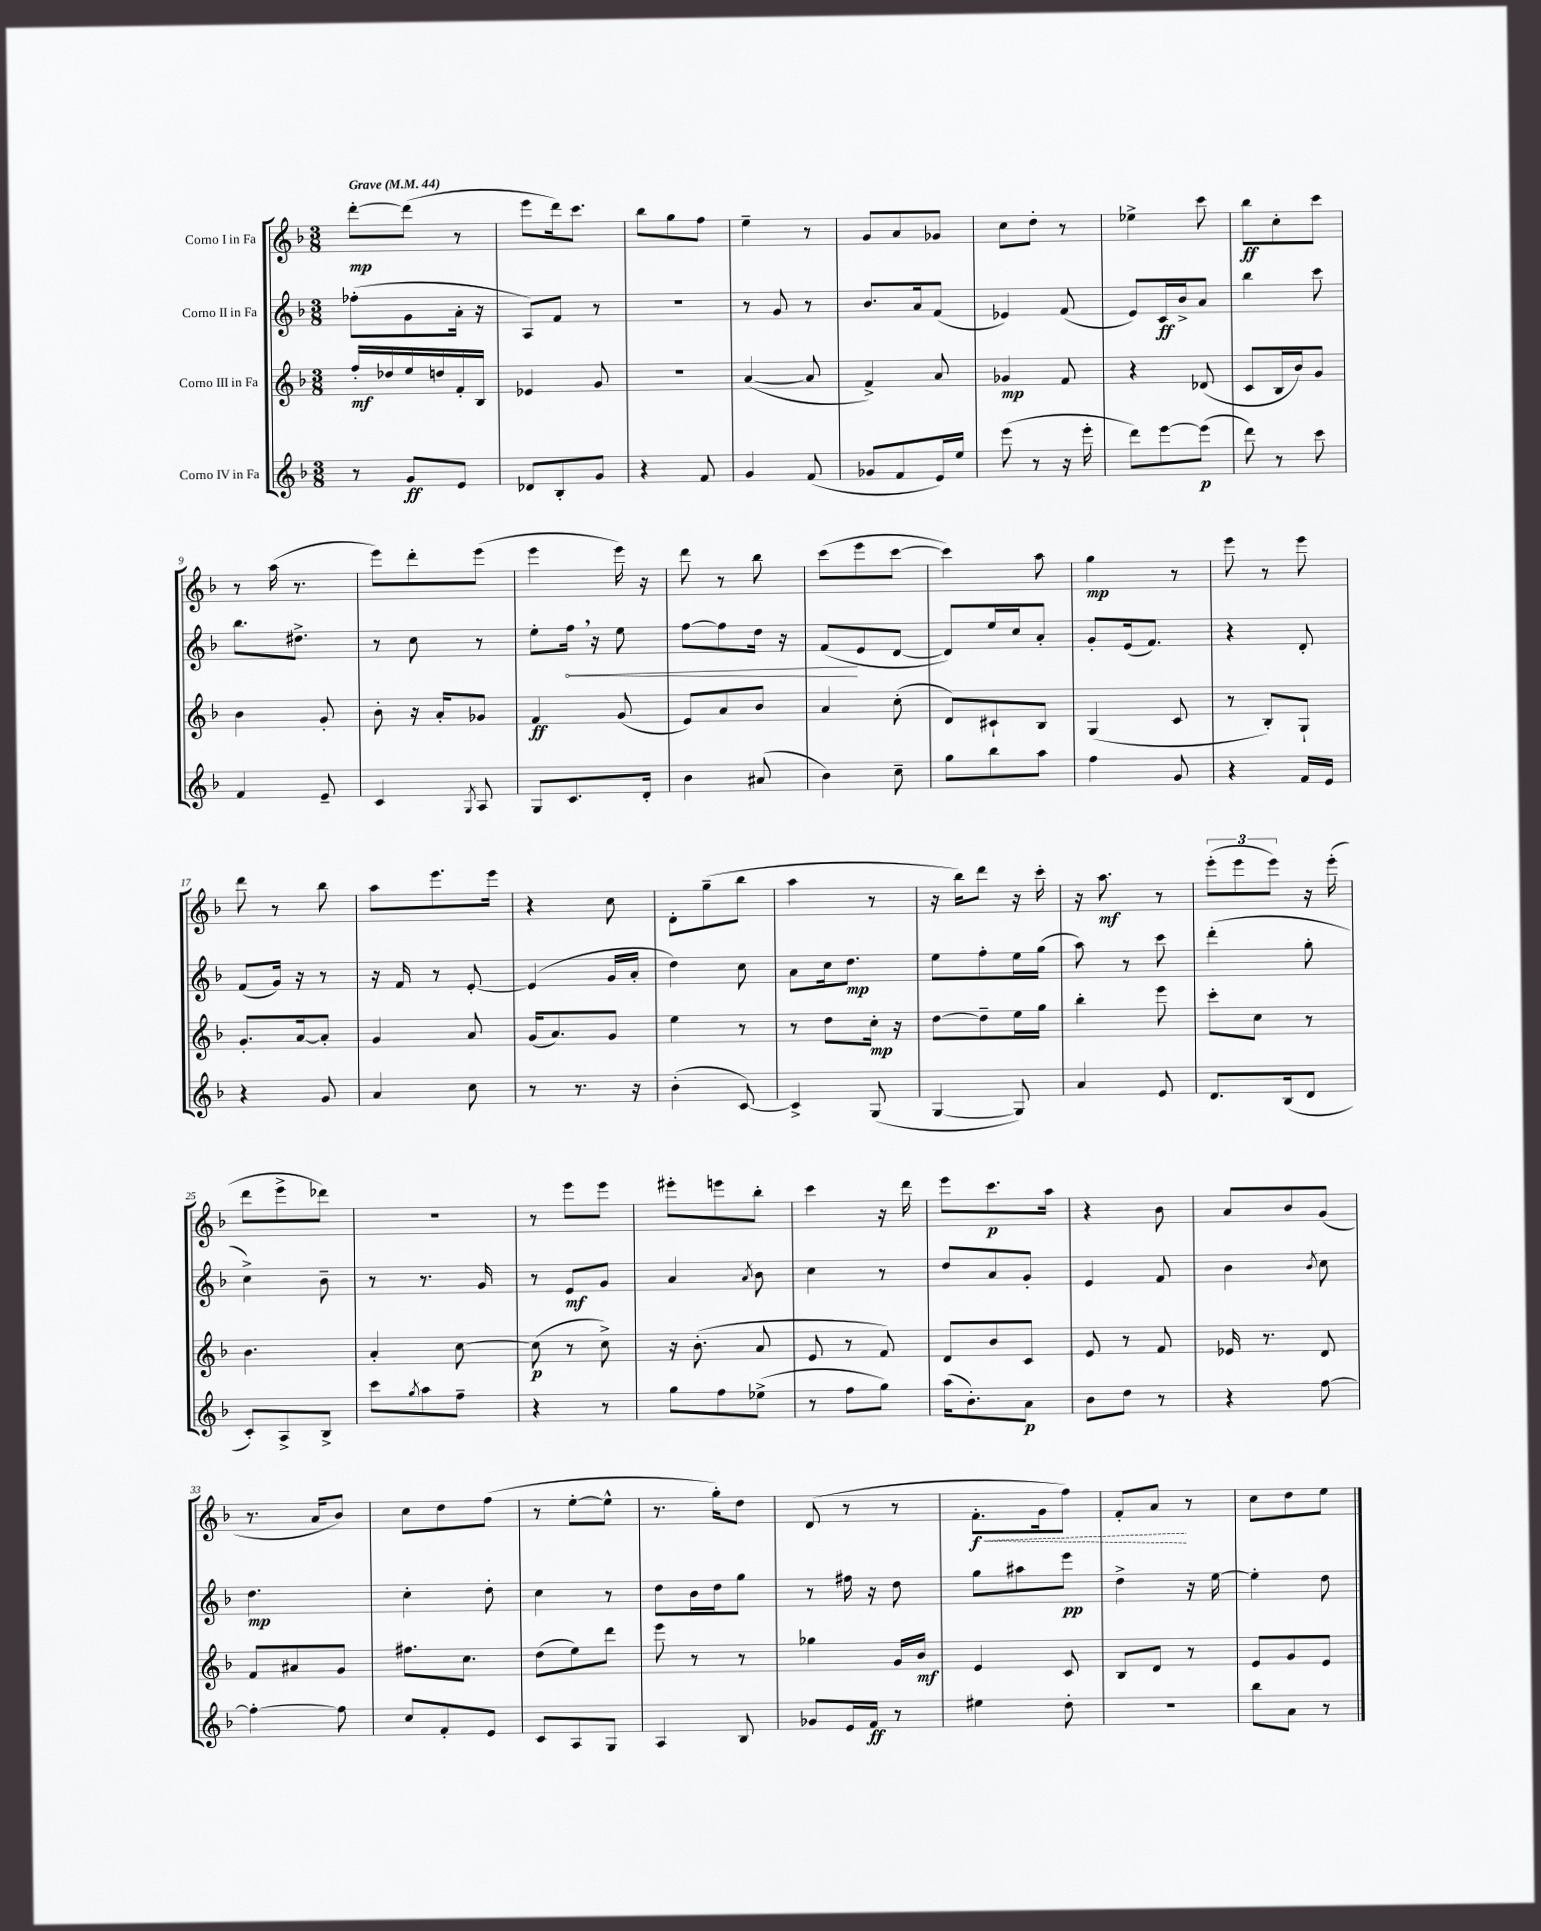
<<
\new StaffGroup <<
\new Staff = "s0" \with { instrumentName = "Corno I in Fa" } {
    \clef treble \key f \major \numericTimeSignature \time 3/8 \tempo "Grave" 4 = 44
    d'''8~-.\mp d'''8( r8 |
    e'''8 d'''16) c'''8. |
    bes''8 g''8 f''8 |
    e''4-- r8 |
    g'8 a'8 ges'8 |
    c''8 d''8-. r8 |
    ees''4-> c'''8 |
    bes''8\ff c''8-. c'''8 |
    r8 a''16( r8. |
    e'''8) d'''8-. e'''8( |
    e'''4 e'''16) r16 |
    d'''8 r8 bes''8 |
    c'''8( e'''8 c'''8~ |
    c'''4) a''8 |
    g''4\mp r8 |
    e'''8 r8 e'''8 |
    d'''8 r8 bes''8 |
    a''8 e'''8. e'''16 |
    r4 c''8 |
    d'8-. g''8--( bes''8 |
    a''4 r8 |
    r16 bes''16) d'''8 r16 c'''16-. |
    r16 a''8.\mf r8 |
    \tuplet 3/2 { e'''8-.( e'''8 e'''8) } r16 e'''16-.( |
    d'''8 e'''8-> des'''8) |
    R4. |
    r8 e'''8 e'''8 |
    eis'''8-. e'''8 bes''8-. |
    c'''4 r16 d'''16 |
    e'''8 c'''8.\p a''16 |
    r4 bes'8 |
    a'8 bes'8 g'8( |
    r8. a'16 bes'8) |
    c''8 d''8 f''8( |
    r8 e''8~-. e''8-^ |
    r8. g''16-.) d''8 |
    d'8( r8 r8 |
    \once \override Hairpin.style = #'dashed-line f'8.-.\f\< g'16 f''8) |
    f'8-. a'8\! r8 |
    c''8 d''8 e''8 \bar "|." |
}
\new Staff = "s1" \with { instrumentName = "Corno II in Fa" } {
    \clef treble \key f \major \numericTimeSignature \time 3/8
    fes''8-.( g'8 a'16-. r16 |
    a8) f'8 r8 |
    R4. |
    r8 g'8 r8 |
    bes'8. a'16 f'8( |
    ees'4) f'8( |
    e'8) c'16\ff bes'16-> a'8 |
    bes''4 c'''8 |
    bes''8. dis''8.-> |
    r8 c''8 r8 |
    e''8-. \once \override Hairpin.circled-tip = ##t f''16\< \breathe r16 e''8 |
    f''8~ f''8 d''16 r16 |
    f'8\!( e'8 d'8~ |
    d'8) e''16 c''16 a'8-. |
    g'8-. e'16( f'8.) |
    r4 d'8-. |
    f'8( g'16) r16 r8 |
    r16 f'16 r8 e'8~-. |
    e'4( g'16 a'16-. |
    d''4) c''8 |
    a'8 c''16 d''8.\mp |
    e''8 f''8-. e''16 g''16( |
    a''8) r8 c'''8 |
    d'''4-.( g''8-. |
    c''4->) bes'8-- |
    r8 r8. g'16 |
    r8 e'8\mf g'8 |
    a'4 \acciaccatura { a'8 } bes'8 |
    c''4 r8 |
    d''8 a'8 g'8-. |
    e'4 f'8 |
    bes'4 \acciaccatura { bes'8 } c''8 |
    d''4.\mp |
    c''4-. d''8-. |
    c''4 r8 |
    d''8 bes'16 d''16 g''8 |
    r8 fis''16 r16 d''8 |
    g''8 ais''8 e'''8\pp |
    d''4-> r16 e''16~ |
    e''4-. d''8 \bar "|." |
}
\new Staff = "s2" \with { instrumentName = "Corno III in Fa" } {
    \clef treble \key f \major \numericTimeSignature \time 3/8
    f''16-.\mf des''16 e''16 d''16 f'16-. bes16 |
    ees'4 g'8 |
    R4. |
    a'4~( a'8 |
    f'4->) a'8 |
    ges'4\mp f'8 |
    r4 des'8( |
    c'8 bes16 bes'16) g'8 |
    bes'4 g'8-. |
    bes'8-. r16 a'16-. ges'8 |
    f'4\ff g'8( |
    e'8) a'8 bes'8 |
    a'4 c''8-.( |
    d'8) cis'8-! bes8 |
    g4( c'8 |
    r8 bes8-.) g8-! |
    g'8.-. a'16~ a'8-. |
    g'4 a'8 |
    g'16( a'8.) g'8 |
    e''4 r8 |
    r8 d''8 c''16-.\mp r16 |
    d''8~ d''8-- e''16 g''16 |
    bes''4-. e'''8 |
    c'''8-. c''8 r8 |
    bes'4. |
    a'4-. c''8~ |
    c''8\p( r8 c''8->) |
    r16 bes'8.-.( a'8 |
    e'8 r8 f'8) |
    d'8 bes'8 c'8 |
    e'8 r8 f'8 |
    ees'16 r8. d'8 |
    f'8 ais'8 g'8 |
    fis''8. c''8. |
    d''8( e''8) d'''8 |
    e'''8 r8 r8 |
    ges''4 g'16 bes'16\mf |
    e'4 c'8 |
    bes8 d'8 r8 |
    e'8 g'8 e'8 \bar "|." |
}
\new Staff = "s3" \with { instrumentName = "Corno IV in Fa" } {
    \clef treble \key f \major \numericTimeSignature \time 3/8
    r8 g'8\ff e'8 |
    des'8 bes8-. g'8 |
    r4 f'8 |
    g'4 f'8( |
    ges'8 f'8 e'16) e''16 |
    e'''8( r8 r16 e'''16-. |
    d'''8) e'''8~ e'''8\p( |
    d'''8) r8 c'''8 |
    f'4 e'8-- |
    c'4 \acciaccatura { g8 } a8 |
    g8 c'8. d'16-. |
    bes'4 ais'8( |
    bes'4) c''8-- |
    g''8 bes''8 a''8 |
    f''4 g'8 |
    r4 f'16 e'16 |
    r4 g'8 |
    a'4 c''8 |
    r8 r8. r16 |
    bes'4-.( c'8~) |
    c'4-> g8( |
    g4~ g8) |
    a'4 e'8 |
    d'8. bes16( d'8 |
    c'8-.) a8-> bes8-> |
    c'''8 \acciaccatura { g''8 } a''8 f''8-- |
    r4 r8 |
    g''8 f''8 ees''8->( |
    r8 f''8 g''8) |
    a''16( bes'8.-.) a'8\p |
    bes'8 d''8 r8 |
    r4 f''8~ |
    f''4~-. f''8 |
    c''8 f'8-. e'8 |
    c'8 a8 g8 |
    a4 bes8 |
    ges'8 e'16 f'16\ff r8 |
    eis''4 d''8-. |
    R4. |
    bes''8 a'8 r8 \bar "|." |
}
>>
>>
